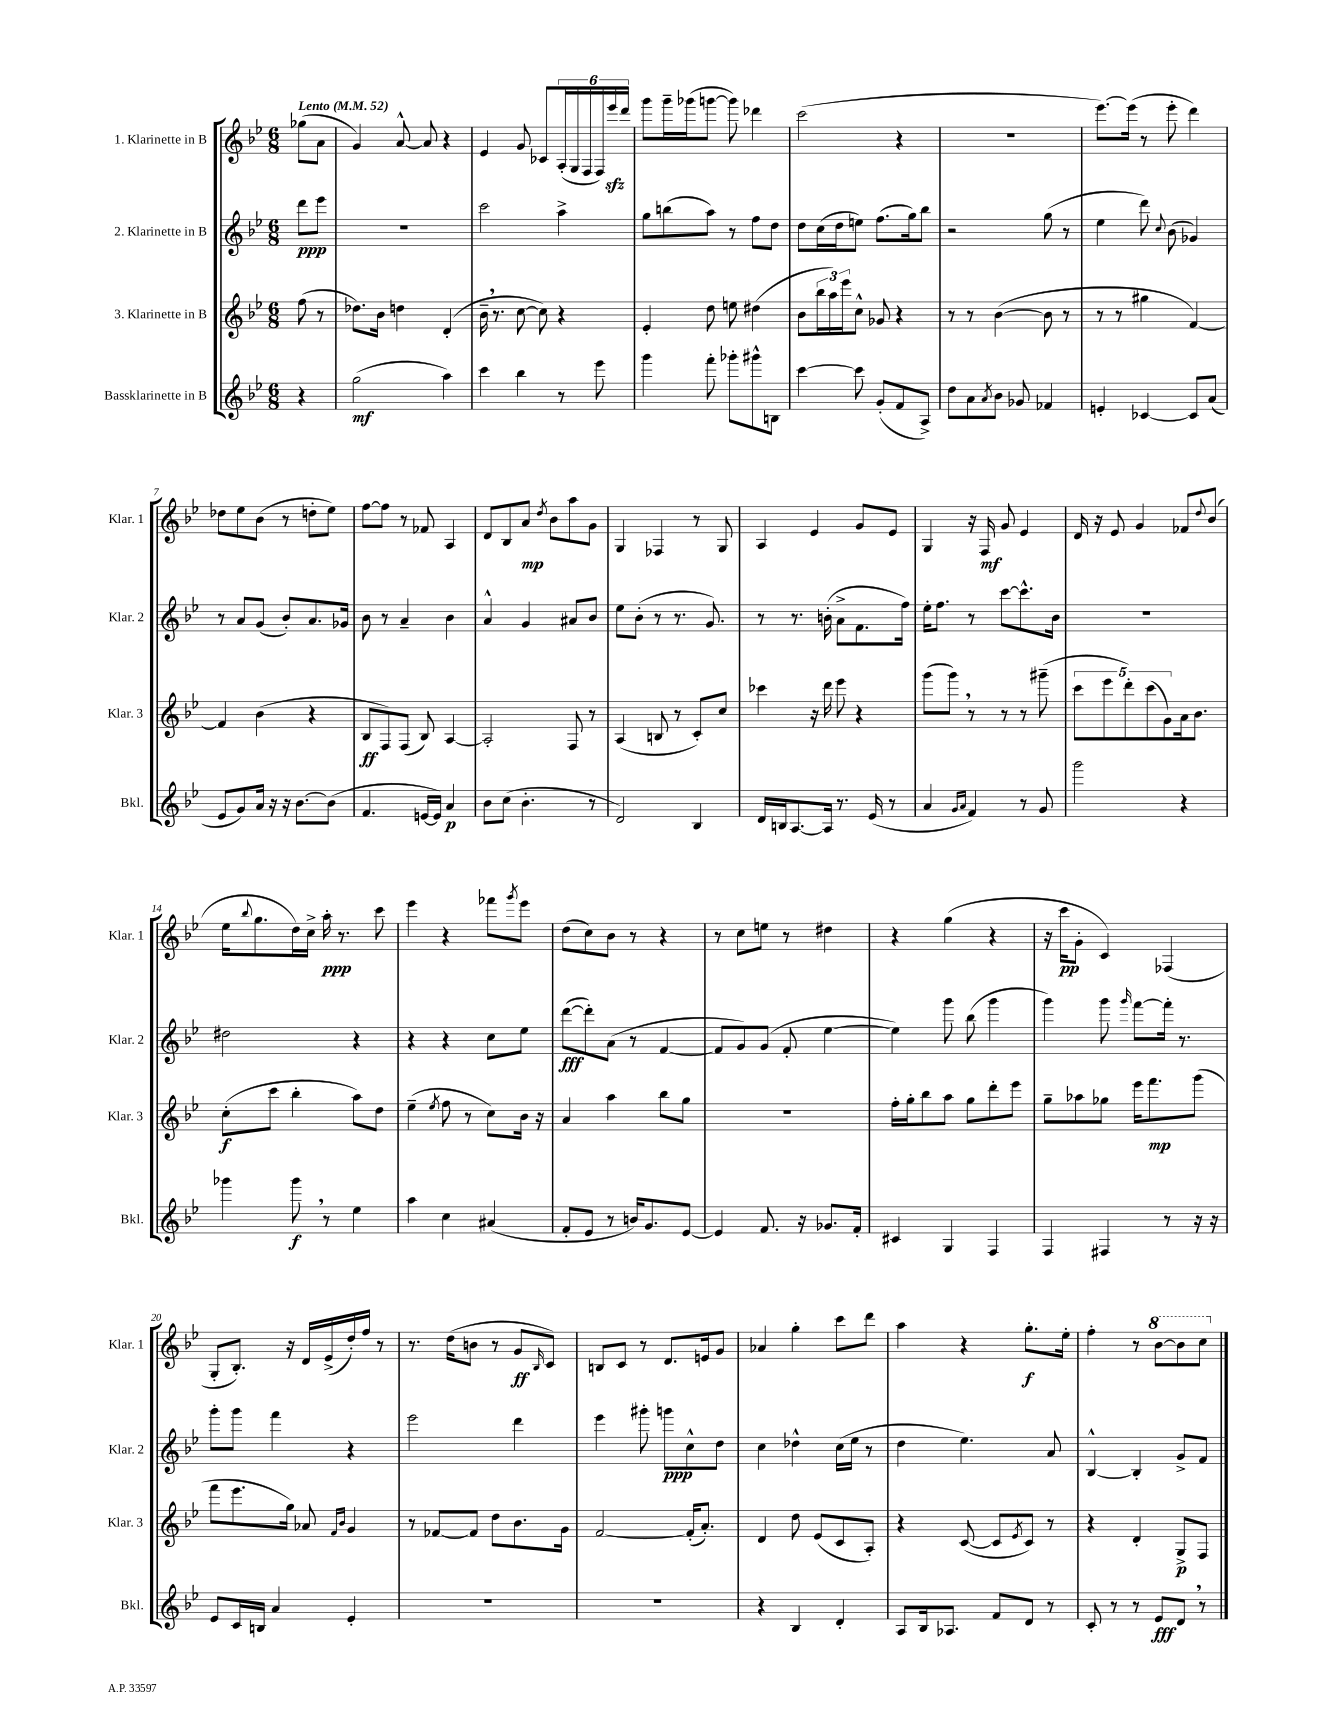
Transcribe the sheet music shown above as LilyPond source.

<<
\new StaffGroup <<
\new Staff = "s0" \with { instrumentName = "1. Klarinette in B" shortInstrumentName = "Klar. 1" } {
    \clef treble \key bes \major \numericTimeSignature \time 6/8 \partial 4 \tempo "Lento" 4 = 52
    ges''8( a'8 |
    g'4) a'8~-^ a'8 r4 |
    ees'4 g'8 ces'8 \tuplet 6/4 { a16-.( g16 f16 f16) ees'''16\sfz d'''16 } |
    g'''8 g'''16-- ges'''16( g'''8~ g'''8) des'''4 |
    c'''2( r4 |
    R2. |
    ees'''8.~) ees'''16( r8 ees'''8-. d'''4) |
    des''8 ees''8 bes'8( r8 d''8-. ees''8) |
    f''8~ f''8 r8 fes'8 a4 |
    d'8 bes8 a'8\mp \acciaccatura { d''8 } bes'8 a''8 g'8 |
    g4 fes4 r8 g8 |
    a4 ees'4 g'8 ees'8 |
    g4 r16 f16\mf g'8 ees'4 |
    d'16 r16 ees'8 g'4 fes'8 \appoggiatura { d''8 } bes'8( |
    ees''16 \appoggiatura { bes''8 } g''8. d''16) c''16-> a''16-.\ppp r8. c'''8 |
    ees'''4 r4 fes'''8 \acciaccatura { g'''8 } ees'''8 |
    d''8( c''8) bes'8 r8 r4 |
    r8 c''8 e''8 r8 dis''4 |
    r4 g''4( r4 |
    r16 c'''16\pp g'8-. c'4) fes4( |
    g8-. bes8.-.) r16 d'16 ees'16->( d''16-.) f''16 r8 |
    r8. d''16( b'8 r8 g'8\ff \grace { bes16 } c'8) |
    b8 c'8 r8 d'8. e'16 g'8 |
    aes'4 g''4-. c'''8 d'''8 |
    a''4 r4 g''8.-.\f ees''16-. |
    f''4-. r8 \ottava #1 bes''8~ bes''8 c'''8 \ottava #0 \bar "|." |
}
\new Staff = "s1" \with { instrumentName = "2. Klarinette in B" shortInstrumentName = "Klar. 2" } {
    \clef treble \key bes \major \numericTimeSignature \time 6/8 \partial 4
    d'''8\ppp ees'''8 |
    R2. |
    c'''2 a''4-> |
    g''8 b''8( a''8) r8 f''8 d''8 |
    d''8 c''16( d''16 e''8) f''8.( g''16) bes''8 |
    r2 g''8( r8 |
    ees''4 d'''8) \appoggiatura { c''8 } bes'8( ges'4) |
    r8 a'8 g'8( bes'8-.) a'8. ges'16 |
    bes'8 r8 a'4-- bes'4 |
    a'4-^ g'4 ais'8 bes'8 |
    ees''8 bes'8-.( r8 r8. g'8.) |
    r8 r8. b'16-.( a'8-> f'8. f''16) |
    ees''16-. f''8. r8 c'''8~ c'''8.-^ bes'16 |
    R2. |
    dis''2 r4 |
    r4 r4 c''8 ees''8 |
    d'''8~\fff( d'''8-.) a'8( r8 f'4~ |
    f'8 g'8) g'8( f'8-. ees''4~ |
    ees''4) g'''8 bes''8( g'''4 |
    g'''4) g'''8 \grace { g'''16 } f'''8~ f'''16-. r8. |
    g'''8-. g'''8 f'''4 r4 |
    ees'''2 d'''4 |
    ees'''4 gis'''8-. g'''8\ppp c''8-^ d''8 |
    c''4 des''4-^ c''16( ees''16 r8 |
    d''4 ees''4.) a'8 |
    bes4~-^ bes4-. g'8-> f'8 \bar "|." |
}
\new Staff = "s2" \with { instrumentName = "3. Klarinette in B" shortInstrumentName = "Klar. 3" } {
    \clef treble \key bes \major \numericTimeSignature \time 6/8 \partial 4
    f''8( r8 |
    des''8.) bes'16 d''4 d'4-.( |
    bes'16-- \breathe r8. c''8~ c''8) r4 |
    ees'4-. d''8 e''8 dis''4( |
    bes'8 \tuplet 3/2 { bes''16 a''16) ees'''16 } c''8-^ ges'8 r4 |
    r8 r8 bes'4~( bes'8 r8 |
    r8 r8 gis''4 f'4~) |
    f'4 bes'4( r4 |
    bes8\ff f8) f8( bes8) a4~ |
    a2-. f8 r8 |
    a4( b8 r8 c'8-.) c''8 |
    ces'''4 r16 d'''16 ees'''8 r4 |
    g'''8( g'''8) \breathe r8 r8 r8 gis'''8--( |
    \tuplet 5/4 { c'''8 ees'''8 d'''8-.) c'''8( g'8) } a'16 bes'8. |
    c''8-.\f( c'''8 bes''4-. a''8) d''8 |
    ees''4--( \acciaccatura { ees''8 } f''8 r8 c''8) bes'16 r16 |
    a'4 a''4 bes''8 g''8 |
    r2. |
    f''16-. g''16-. bes''8 a''8 g''8 d'''8-. ees'''8 |
    g''8-- aes''8 ges''8 ees'''16 f'''8.\mp g'''8( |
    f'''8 ees'''8. g''16) aes'8 \grace { f'16 bes'16 } g'4 |
    r8 fes'8~ fes'8 d''8 bes'8. g'16 |
    f'2~ f'16-.( a'8.-.) |
    d'4 d''8 ees'8( c'8 a8-.) |
    r4 c'8~( c'8 \acciaccatura { ees'8 } c'8) r8 |
    r4 d'4-. g8->\p f8 \bar "|." |
}
\new Staff = "s3" \with { instrumentName = "Bassklarinette in B" shortInstrumentName = "Bkl." } {
    \clef treble \key bes \major \numericTimeSignature \time 6/8 \partial 4
    r4 |
    g''2\mf( a''4) |
    c'''4 bes''4 r8 ees'''8 |
    g'''4 f'''8-. ges'''8-. gis'''8-^ b8 |
    c'''4~ c'''8 g'8-.( f'8 a8->) |
    d''8 a'8 \acciaccatura { a'8 } bes'8 ges'8 fes'4 |
    e'4-. ces'4~ ces'8 a'8( |
    ees'8 g'8) a'16 r16 r16 bes'8.~ bes'8( |
    f'4. e'16~ e'16) a'4\p |
    bes'8 c''8( bes'4.-. r8 |
    d'2) bes4 |
    d'16 b16 a8.~ a16 r8. ees'16( r8 |
    a'4 \grace { g'16 a'16 } f'4) r8 g'8 |
    g'''2 r4 |
    ges'''4 ges'''8\f \breathe r8 ees''4 |
    a''4 c''4 ais'4( |
    f'8-. ees'8 r8 b'16) g'8. ees'8~ |
    ees'4 f'8. r16 ges'8. f'16-. |
    cis'4 g4 f4 |
    f4 fis4 r8 r16 r16 |
    ees'8 c'16 b16 a'4 ees'4-. |
    R2. |
    R2. |
    r4 bes4 d'4-. |
    a8 bes16 aes8. f'8 d'8 r8 |
    c'8-. r8 r8 ees'8\fff d'8 \breathe r8 \bar "|." |
}
>>
>>
